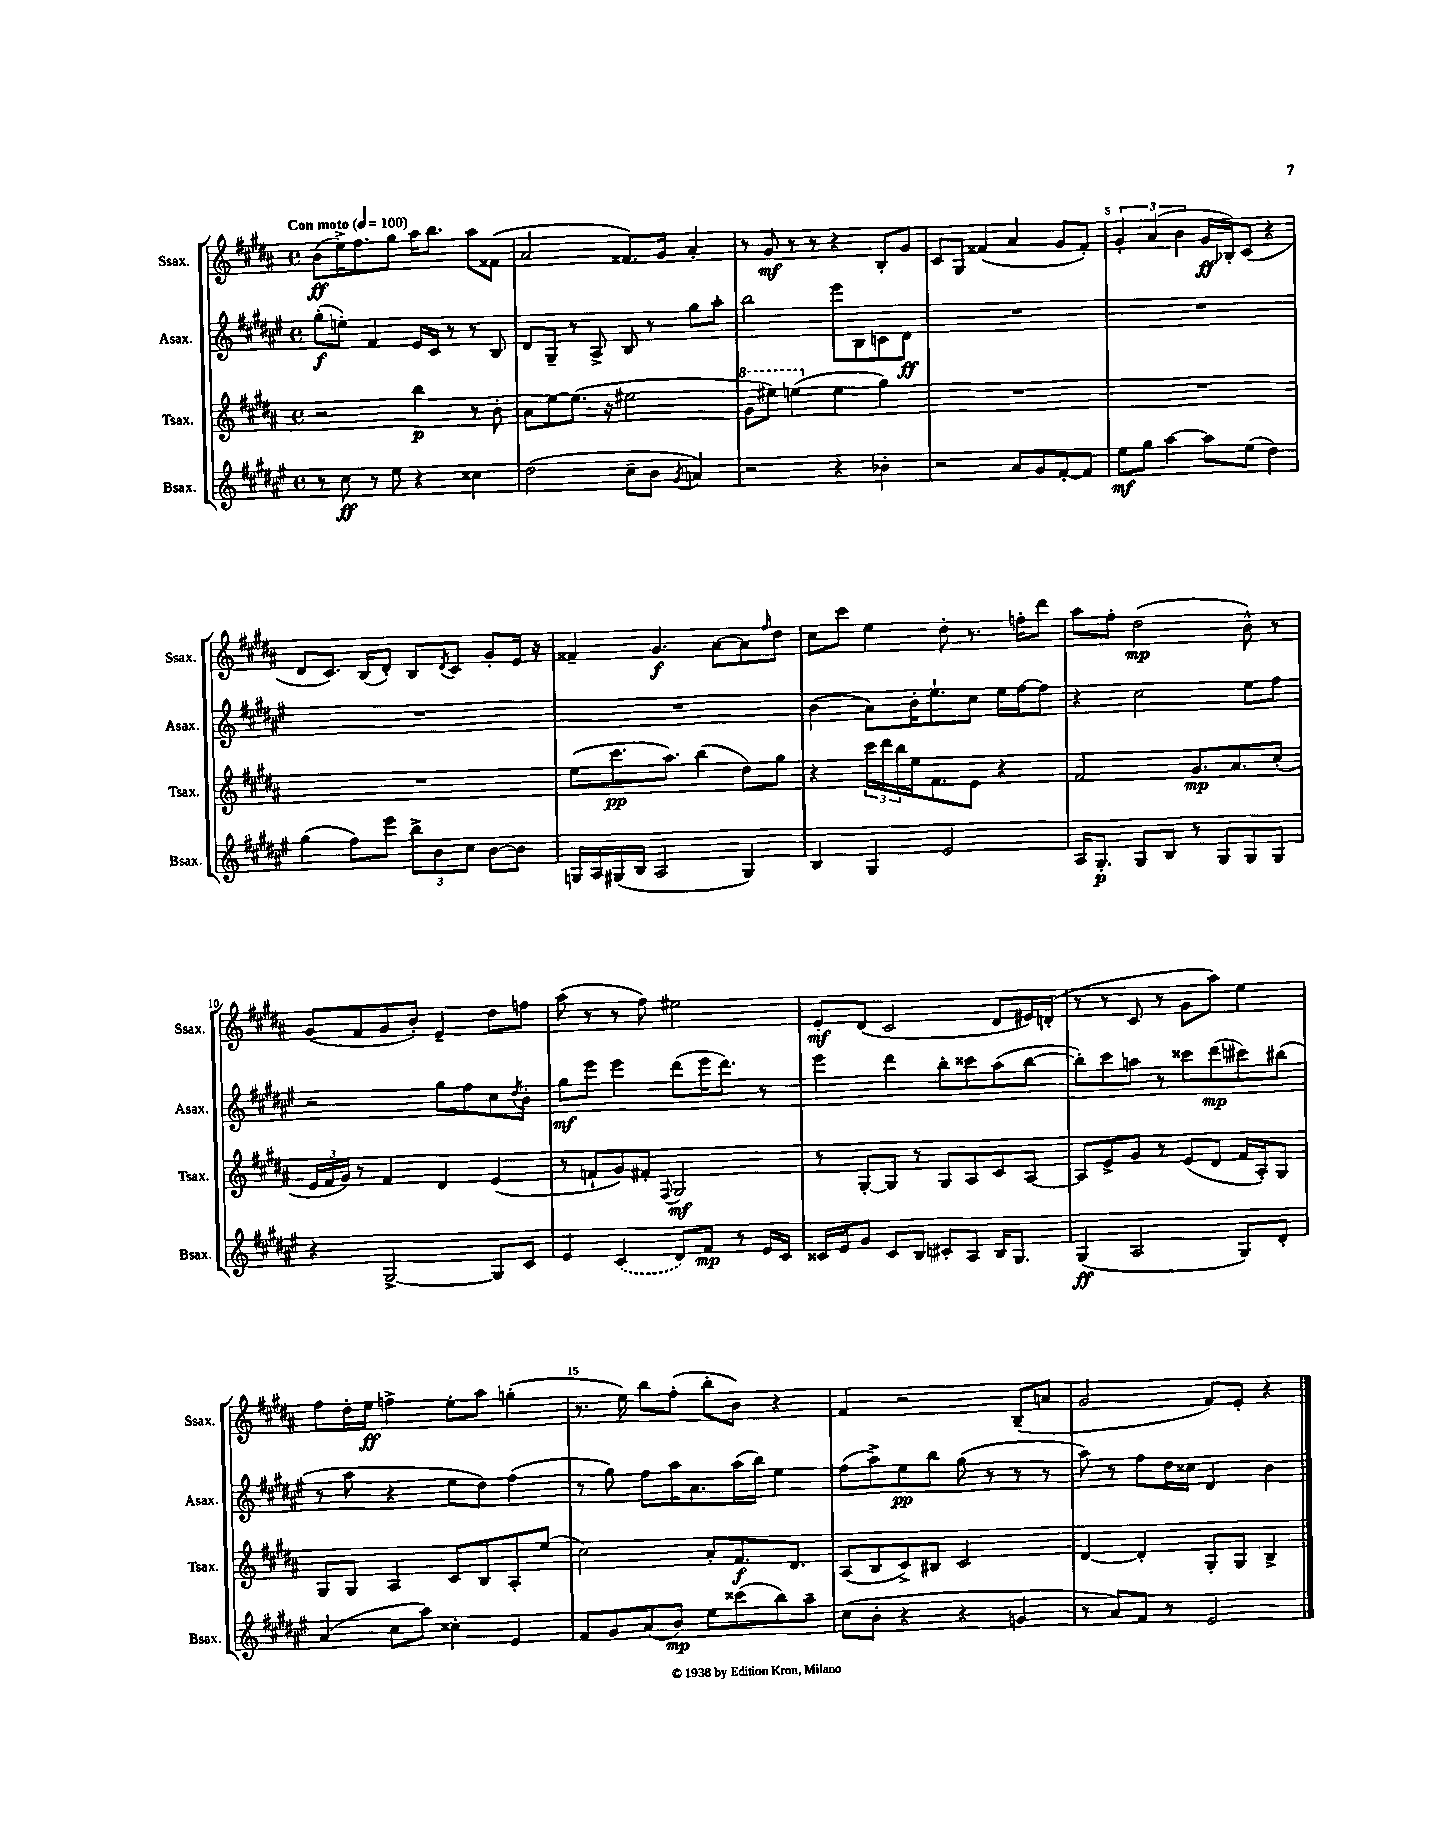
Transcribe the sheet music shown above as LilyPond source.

<<
\new StaffGroup <<
\new Staff = "s0" \with { instrumentName = "Ssax." shortInstrumentName = "Ssax." } {
    \clef treble \key b \major \defaultTimeSignature \time 4/4 \tempo "Con moto" 4 = 100
    b'8\ff( e''16->) fis''8. gis''8 ais''16 b''8. ais''8 fisis'8( |
    ais'2 fisis'8.) gis'16 ais'4-. |
    r8 gis'8\mf r8 r8 r4 b8-. gis'8 |
    cis'8 gis8 fisis'4( ais'4 gis'8 fisis'8-.) |
    \tuplet 3/2 { gis'4-. ais'4( b'4 } gis'16\ff bes16-.) cis'8( r4 |
    dis'8 cis'8.) b16( dis'8-.) b8 \acciaccatura { dis'8 } cis'8 gis'8-. e'16 r16 |
    fisis'4-- gis'4.\f ais'8~ ais'8 \grace { fis''16 } dis''8 |
    cis''8 cis'''8 e''4 dis''8-. r8. f''16-. dis'''8 |
    ais''8 fis''8-. dis''2\mp( b'8-^) r8 |
    gis'8( fis'8 gis'8 b'8-.) e'4-- dis''8 f''8 |
    ais''8( r8 r8 fis''8) eis''2 |
    e'8-.\mf dis'8( cis'2 dis'8 eis'16) d'16-.( |
    r8 r8 cis'8 r8 gis'8 ais''8) e''4 |
    fis''8 dis''16-. e''16\ff f''4-> e''8-. ais''8 g''4-.( |
    r8. e''16) b''8 fis''8-.( b''8-. b'8) r4 |
    fis'4 r2 b8--( a'8 |
    gis'2 fis'8) e'8-. r4 \bar "|." |
}
\new Staff = "s1" \with { instrumentName = "Asax." shortInstrumentName = "Asax." } {
    \clef treble \key fis \major \defaultTimeSignature \time 4/4
    gis''8-.\f( e''8-.) fis'4 eis'16 cis'16 r8 r8 b8 |
    dis'8 gis8-- r8 ais8-> b8 r8 gis''8 ais''8-. |
    b''2 eis'''8 b8 c'8 dis'8\ff |
    R1 |
    R1 |
    R1 |
    R1 |
    b'4( ais'8) b'16-. eis''8.-! cis''8 eis''16 fis''16~ fis''8 |
    r4 cis''2 eis''8 fis''8 |
    r2 gis''8 fis''8 cis''8 \acciaccatura { dis''8 } b'8-. |
    gis''8\mf eis'''8 eis'''4 dis'''8( eis'''16 dis'''8.) r8 |
    eis'''4 dis'''4 b''8-. cisis'''8 ais''8( b''8~ |
    b''8-.) cis'''8 a''8 r8 cisis'''8 dis'''8\mp( cis'''8) bis''8( |
    r8 ais''8 r4 eis''8 dis''8) fis''4( |
    r8 gis''8) fis''8 ais''16 ais'8. ais''16( b''16) eis''4 |
    fis''8( ais''8->) eis''8\pp b''8 gis''8( r8 r8 r8 |
    ais''8) r8 fis''8 dis''16 cisis''16 dis'4 b'4 \bar "|." |
}
\new Staff = "s2" \with { instrumentName = "Tsax." shortInstrumentName = "Tsax." } {
    \clef treble \key b \major \defaultTimeSignature \time 4/4
    r2 b''4\p r8 b'8-. |
    ais'8 e''8~ e''8.( r16 eis''2 |
    \ottava #1 gis''8 eis'''8) e'''4( \ottava #0 e''4 gis''4) |
    R1 |
    R1 |
    R1 |
    e''8( cis'''8.\pp ais''8.) b''4( dis''8) gis''8 |
    r4 \tuplet 3/2 { cis'''16 dis'''16 b''16 } e''16 fis'8. e'8 r4 |
    fis'2 gis'8.\mp ais'8. cis''8-.( |
    \tuplet 3/2 { e'16 fis'16 gis'16) } r8 fis'4 dis'4 e'4( |
    r8 f'8-! gis'8) fis'8-. \appoggiatura { fis8 } gis2\mf |
    r8 gis8~-. gis8 r8 gis8 ais8 cis'8 ais8~ |
    ais8 e'8-> gis'8 r8 e'8( dis'8 fis'16 ais16-.) gis8 |
    gis8 gis8 ais4 cis'8 b8 ais8-. e''8( |
    cis''2) ais'8-. fis'8.\f dis'8. |
    ais8( b8 cis'8->) bis8 cis'2 |
    dis'4~ dis'4-. gis8-. gis8 b4-> \bar "|." |
}
\new Staff = "s3" \with { instrumentName = "Bsax." shortInstrumentName = "Bsax." } {
    \clef treble \key fis \major \defaultTimeSignature \time 4/4
    r8 cis''8\ff r8 eis''8 r4 cisis''4 |
    dis''2( cis''8-- b'8 \acciaccatura { gis'8 } a'4) |
    r2 r4 bes'4-. |
    r2 ais'8 gis'8 fis'8~-. fis'8 |
    eis''8\mf gis''8 ais''4~ ais''8 eis''8( dis''4) |
    gis''4( fis''8) eis'''8 \tuplet 3/2 { b''8-> b'8 cis''8 } b'8~ b'8 |
    g16 ais16 gis16( b16 ais2 gis4) |
    b4 gis4 eis'2 |
    ais16 gis8.-.\p gis8 b8 r8 gis8 gis8 gis8 |
    r4 gis2~-> gis8 cis'8 |
    eis'4 \once \slurDashed cis'4( dis'8) fis'8\mp r8 eis'16 cis'16 |
    cisis'16 eis'16 gis'8 cisis'8 b8 cis'8-. ais8 b16 gis8. |
    gis4\ff( ais2 gis8) dis'8-. |
    ais'4( cis''8 ais''8) cisis''4-. eis'4 |
    fis'8 gis'8 ais'8( b'8\mp) eis''8 cisis'''8( b''8) ais''8-- |
    cis''8( b'8-. r4 r4 g'4 |
    r8 ais'8) fis'8 r8 eis'2 \bar "|." |
}
>>
>>
\layout { \context { \Score \override BarNumber.break-visibility = ##(#f #t #t) barNumberVisibility = #(every-nth-bar-number-visible 5) } }
